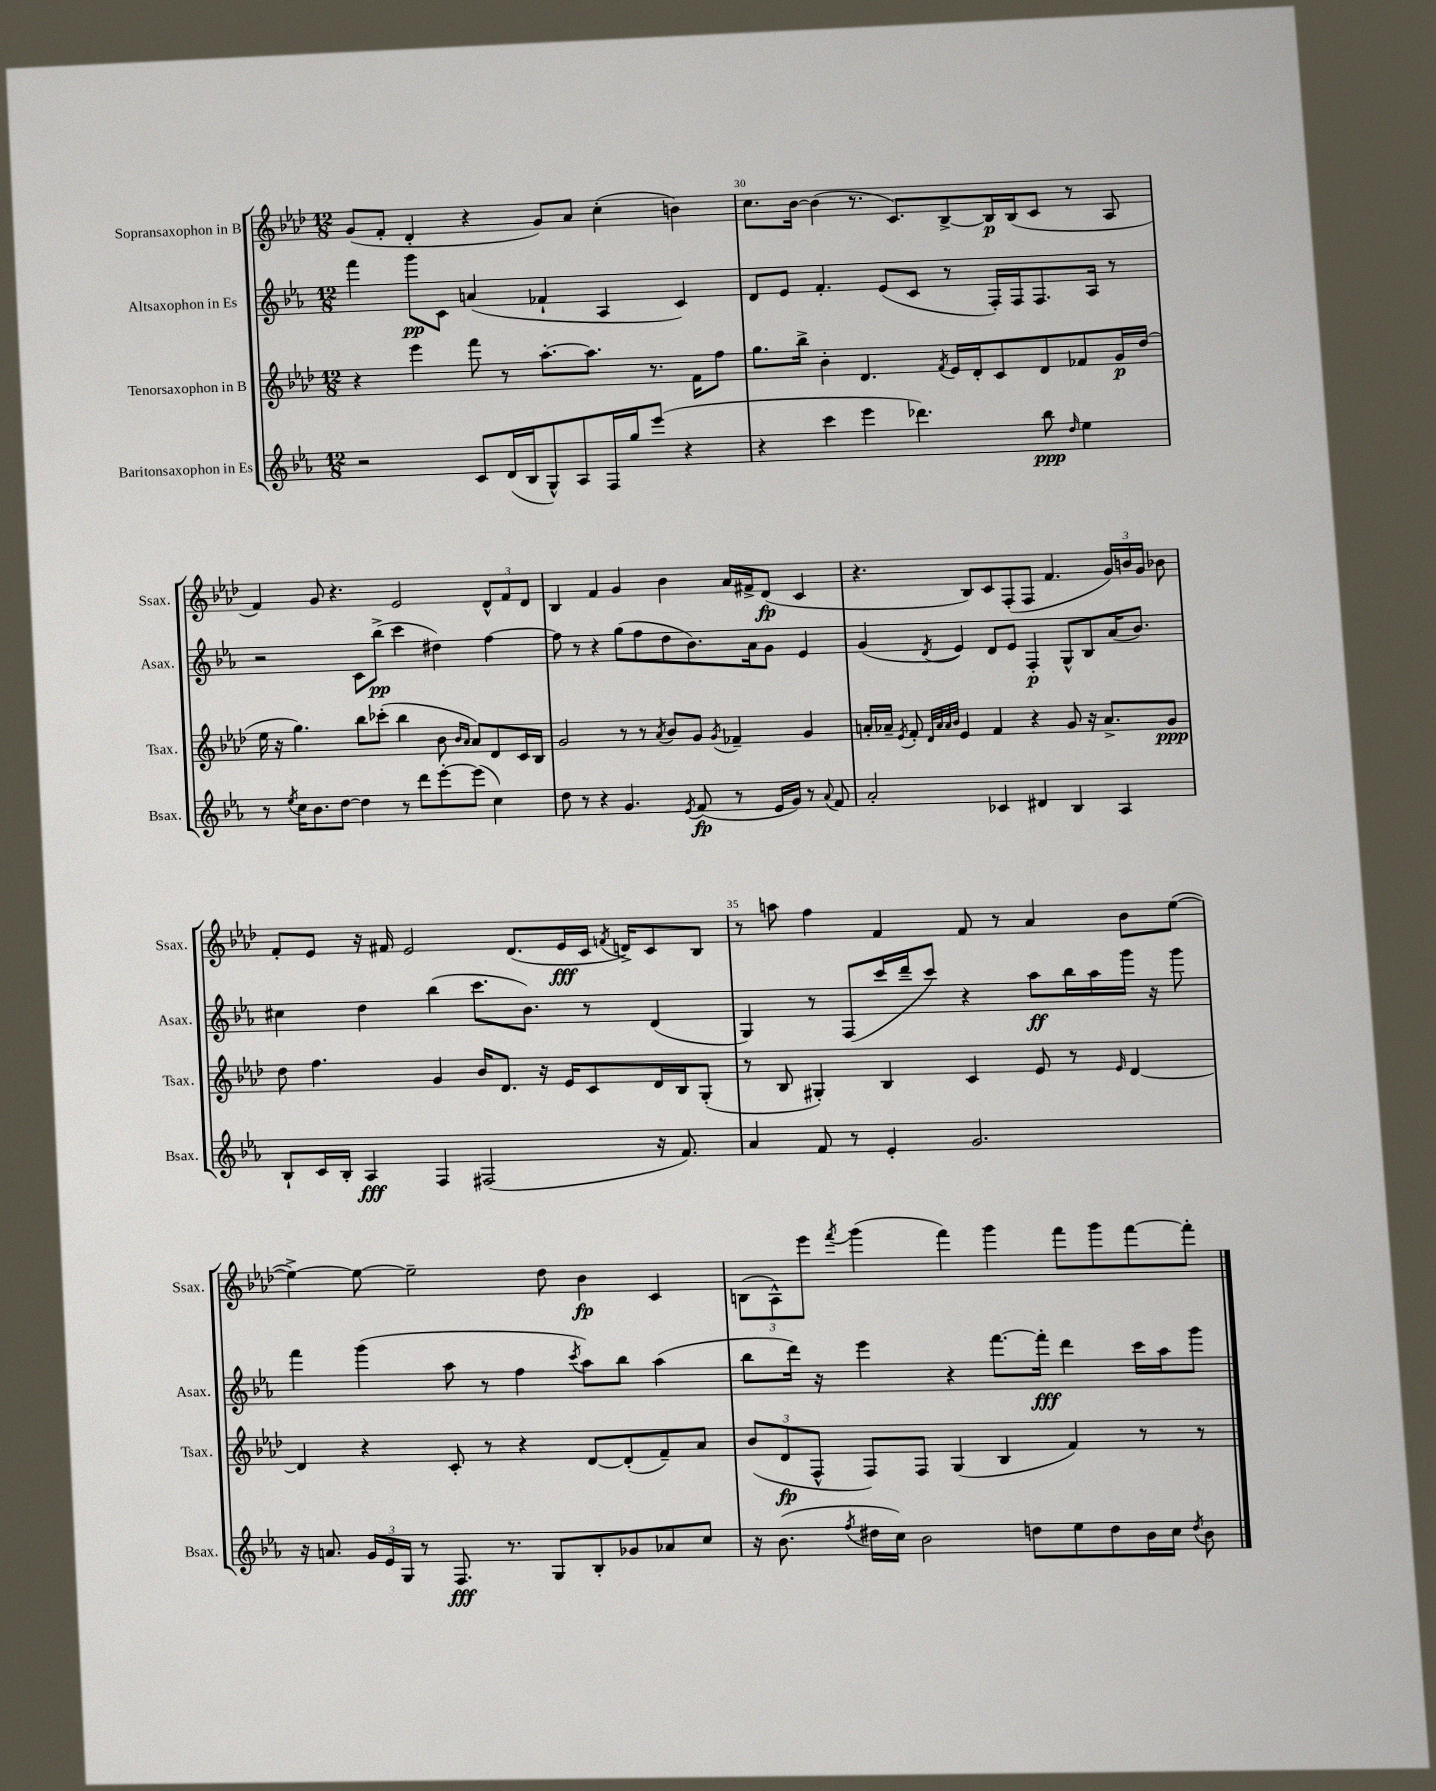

**kern	**kern	**kern	**kern
*staff4	*staff3	*staff2	*staff1
*clefG2	*clefG2	*clefG2	*clefG2
*k[b-e-a-]	*k[b-e-a-d-]	*k[b-e-a-]	*k[b-e-a-d-]
*M12/8	*M12/8	*M12/8	*M12/8
2r	4r	4fff	(8g
.	.	.	8f'
.	4eee-	8ggg	4d-'
.	.	8c	.
8c	8fff	(4a	4r
(16d	8r	.	.
16B-	.	.	.
8G^^)	[8.aa-'	4f-`	8g)
8A-	.	.	8a-
.	8.aa-]	.	.
16F	.	4A-	(4cc'
16gg	.	.	.
(8eee-	8.r	.	.
4r	.	4c)	4b)
.	16f	.	.
.	8ff	.	.
=	=	=	=
4r	8.gg	8d	8.cc
.	.	8e-	.
.	16bb-^	.	[16b-
4ccc	4b-'	4.f'	(4b-]
4eee-	4.d-	.	8.r
.	.	(8e-	.
.	.	.	8.c)
4.ddd-)	.	8c	.
.	8qf	.	.
.	16e-	8r	[8B-^
.	16d-'	.	.
.	8c	16F')	16B-]
.	.	16F	(16B-
8bb-	8d-	8.F	8c
16qqdd	.	.	.
4ee-	8f-	.	8r
.	.	16A-	.
.	16g	8r	8A-
.	(16dd-	.	.
=	=	=	=
8r	16ee-	2r	4f)
.	16r	.	.
8qee-	.	.	.
16cc	4.gg)	.	.
8.b-	.	.	.
.	.	.	8g
[8dd	.	.	4.r
4dd]	8bb-	8c	.
.	(8ccc-'	(8bb-^	.
8r	4bb-	4ccc	2e-
8ddd	.	.	.
[8eee-'	8b-	4dd#)	.
.	16qqb-	.	.
.	16qqa-	.	.
(8eee-]	8a-)	.	.
4cc)	8d-	[4ff	12d-^^
.	.	.	12f
.	16c	.	.
.	.	.	12d-
.	16B-	.	.
=	=	=	=
8dd	2g	8ff]	4B-
8r	.	8r	.
4r	.	4r	4f
4.g	8r	(8gg	4g
.	8r	8ff	.
.	8qa-	.	.
.	8b-	8dd	4b-
8qe-	.	.	.
(8f	8g	8.b-)	.
.	8qg	.	.
8r	4f-~	.	16a-
.	.	16a-	16f#^
16e-	.	8g	(8d-
16g)	.	.	.
8r	4g	4e-	4c
8qqa-	.	.	.
8f	.	.	.
=	=	=	=
2a-'	16a'	(4g	4.r
.	16a-~	.	.
.	8qe-	.	.
.	8f'	.	.
.	32qqd-	.	.
.	32qqa-	.	.
.	32qqa-	.	.
.	32qqb-	8qd	.
.	4e-	4e-)	.
.	.	.	8B-)
4c-	4f	8d	8c
.	.	8e-	(8F'
4d#	4r	4F'	8F
.	.	.	4.f
4B-	8g	8G^^	.
.	16r	8B-	.
.	8.a-^	.	.
4A-	.	(16a-	24g)
.	.	.	24b
.	.	8.b-)	.
.	.	.	24g
.	8g	.	8b-
=	=	=	=
8B-`	8dd-	4cc#	8f'
16c	4.ff	.	8e-
16B-'	.	.	.
4A-	.	4dd	16r
.	.	.	16f#
.	.	.	2e-
4F	4g	(4bb-	.
(2F#	16b-	8.ccc	.
.	8.d-	.	.
.	.	.	(8.d-
.	.	8.b-)	.
.	16r	.	.
.	16e-	.	16e-
.	8c	8r	16c
.	.	.	8qf
.	.	.	16d^)
16r	16d-	(4d	8c
8.f)	16B-	.	.
.	(8G'	.	8B-
=	=	=	=
4a-	8r	4G)	8r
.	8B-	.	8aa
8f	4G#')	8r	4ff
8r	.	(8F	.
4e-'	4B-	16ccc	4f
.	.	16ddd~	.
.	.	8ccc)	.
2.g	4c	4r	8f
.	.	.	8r
.	8e-	8aa-	4a-
.	8r	16bb-	.
.	.	16aa-	.
.	16qqe-	.	.
.	[4d-	16ggg	8b-
.	.	16r	.
.	.	8ggg	([8ee-
=	=	=	=
16r	4d-]	4fff	4ee-^_)
8.a	.	.	.
24g	4r	(4ggg	8ee-_
24e-	.	.	.
24G	.	.	.
8r	.	.	2ee-~]
8.F	8c'	8aa-	.
.	8r	8r	.
8.r	.	.	.
.	4r	4ff	.
8G	.	.	8dd-
.	.	8qccc	.
8B-'	[8d-	8aa-)	4b-
8g-	(8d-']	8bb-	.
8a-	8f~)	(4aa-	4c
8cc	8a-	.	.
=	=	=	=
16r	(12b-	8bb-	(12B
(8.b-	.	.	.
.	12d-	.	12A-^^)
.	.	16ddd)	.
.	12F^^	.	12eee-
.	.	16r	.
8qff	.	.	8qfff
16dd#	8F)	4eee-	(4ggg
16cc)	.	.	.
2b-	8F	.	.
.	(4G	4r	4fff)
.	4B-	[8.fff	4ggg
8dd	.	.	.
.	.	16fff']	.
8ee-	4f)	4ddd	8fff
8dd	.	.	8ggg
16b-	8r	16ccc	[8fff
16cc	.	16aa-	.
8qdd	.	.	.
8b-	8r	8ggg	8fff']
==	==	==	==
*-	*-	*-	*-
